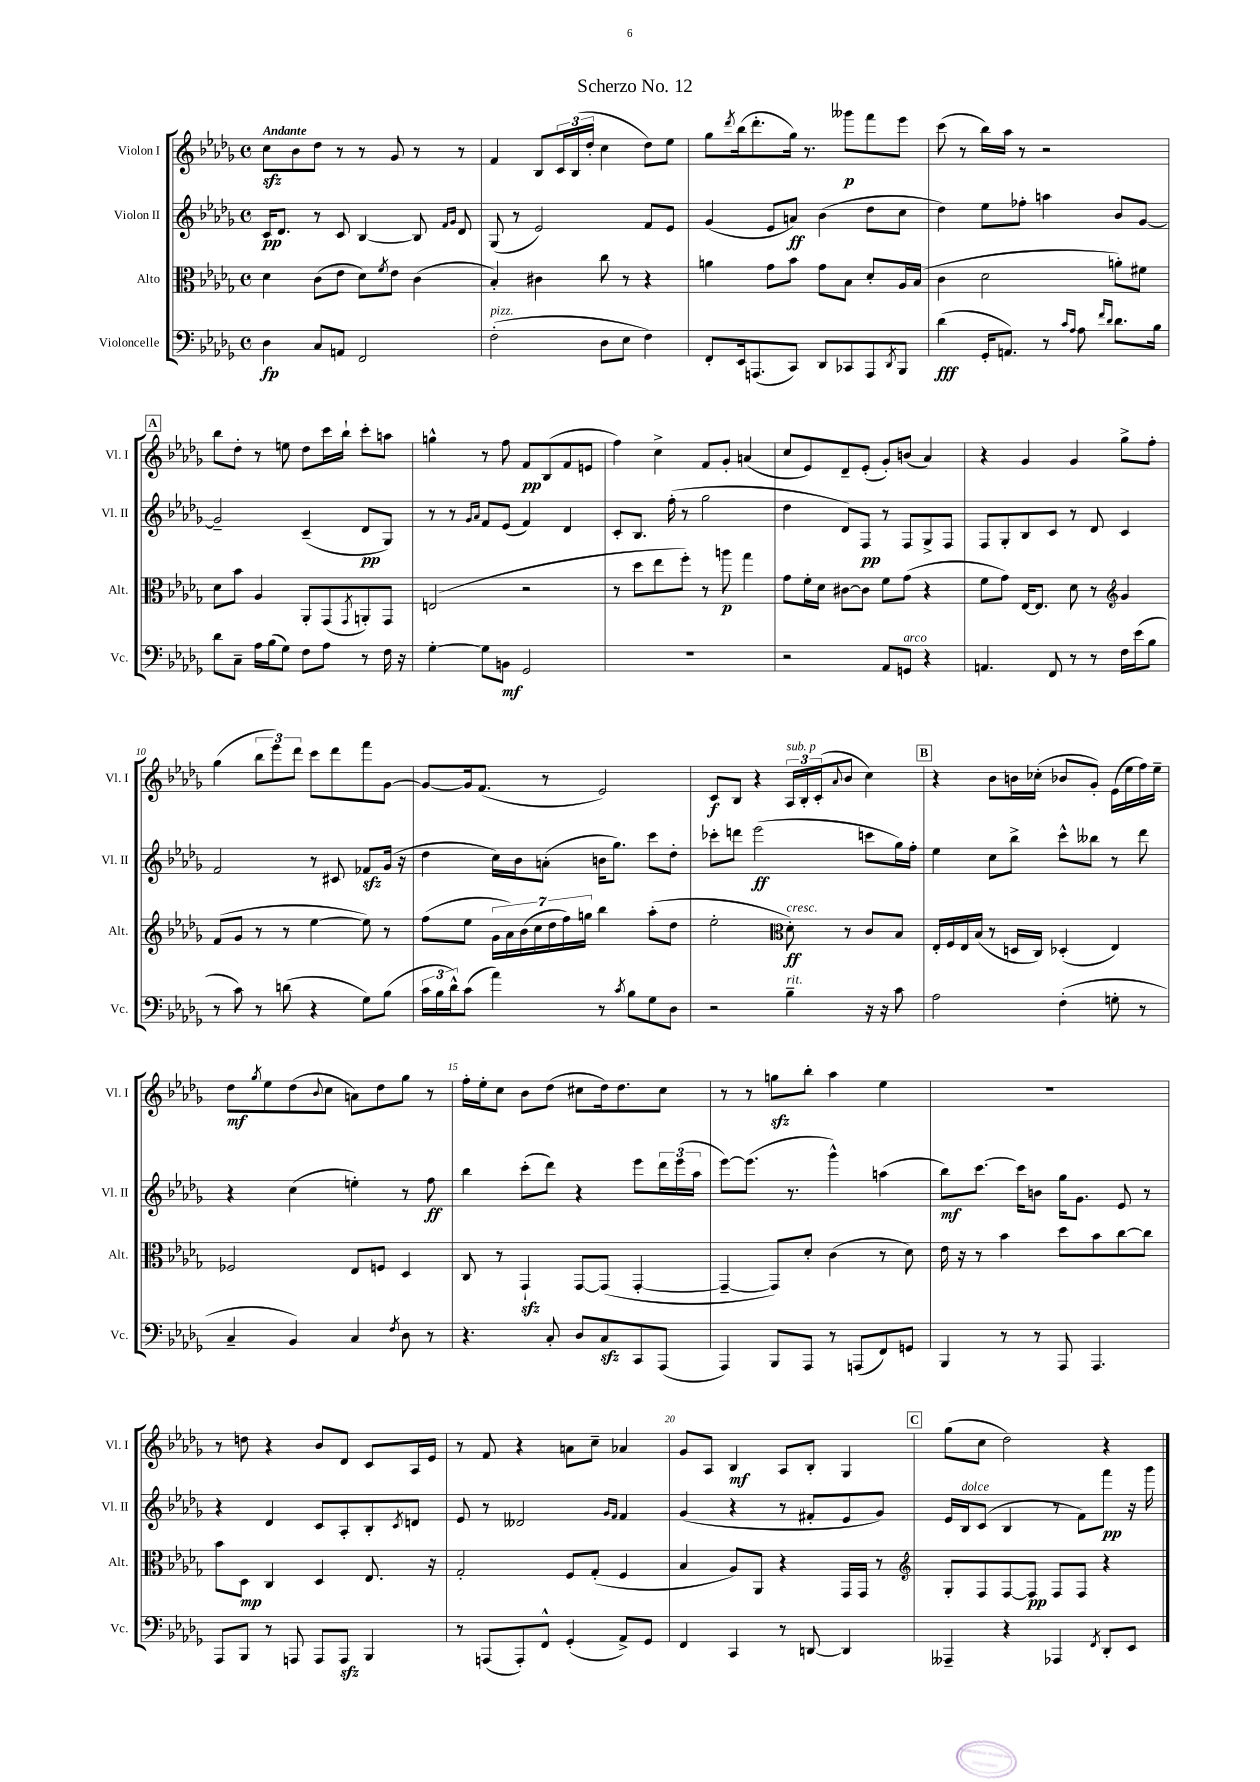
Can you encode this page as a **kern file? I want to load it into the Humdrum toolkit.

**kern	**kern	**kern	**kern
*staff4	*staff3	*staff2	*staff1
*clefF4	*clefC3	*clefG2	*clefG2
*k[b-e-a-d-g-]	*k[b-e-a-d-g-]	*k[b-e-a-d-g-]	*k[b-e-a-d-g-]
*M4/4	*M4/4	*M4/4	*M4/4
*met(c)	*met(c)	*met(c)	*met(c)
4D-\	4d-\	16c/LK	8cc\L
.	.	8.d-/J	.
.	.	.	8b-\
8C/L	(8c\L	8r	8dd-\J
8AA/J	8e-\J	8c/	8r
2FF/	8d-\L)	[4B-/	8r
.	8qf/	.	.
.	8e-\J	.	8g-/
.	(4c\	8B-/]	8r
.	.	16qqf/LL	.
.	.	16qqg-/JJ	.
.	.	8d-/	8r
=	=	=	=
(2F'\	4B-'/)	(8G-/	4f/
.	.	8r	.
.	4c#\	2e-/)	8B-/L
.	.	.	24c/L
.	.	.	(24B-/
.	.	.	24dd-'/JJ
8D-\L	8cc\	.	4cc\
8E-\J	8r	.	.
4F\)	4r	8f/L	8dd-\L)
.	.	8e-/J	8ee-\J
=	=	=	=
8FF'/L	4a\	(4g-/	8gg-\L
.	.	.	8qddd-/
16EE-/k	.	.	(16bb-\k
(8.AAA/	.	.	8.ddd-'\
.	8g-\L	8e-/L	.
8CC/J)	8b-\J	8a/J)	16gg-\Jk)
.	.	.	8.r
8DD-/L	8g-\L	(4b-\	.
8CC-/	8B-\J	.	8ggg--\L
8AAA/	8d-'/L	8dd-\L	8fff\
8qDD-/	.	.	.
8BBB-/J	16A-/L	8cc\J	8eee-\J
.	(16B-/JJ	.	.
=	=	=	=
(4d-\	4c\	4dd-\)	(8ccc\
.	.	.	8r
16GG-'/LK	2d-\	8ee-\L	16bb-\LL)
8.AA/J)	.	.	16aa-\JJ
.	.	8ff-'\J	8r
8r	.	4aa\	2r
16qqc/LL	.	.	.
16qqA-/JJ	.	.	.
8A-\	.	.	.
16qqf/LL	.	.	.
16qqd-/JJ	.	.	.
8.d-\L	8a'\L)	8b-/L	.
.	8f#\J	[8g-/J	.
16B-\Jk	.	.	.
=	=	=	=
8d-\L	8d-\L	2g-~/]	8bb-\L
8C~\J	8b-\J	.	8dd-'\J
16A-\LL	4A-/	.	8r
(16B-\J	.	.	.
8G-\J)	.	.	8ee\
8F\L	8AA-'/L	(4c~/	8dd-\L
8A-\J	(8GG-/	.	16ccc\L
.	.	.	16bb-`\JJ
.	8qGG-/	.	.
8r	8AA'/)	8d-/L	8ccc'\L
16F\	8GG-/J	8G-/J)	8aa\J
16r	.	.	.
=	=	=	=
[4G-'\	(2E/	8r	4gg^^\
.	.	8r	.
.	.	16qqg-/LL	.
.	.	16qqa-/JJ	.
8G-\]L	.	8f/L	8r
8BB\J	.	(8e-/J	8ff\
2GG-/	2r	4f/)	8f/L
.	.	.	(8B-/
.	.	4d-/	8f/
.	.	.	8e/J
=	=	=	=
1r	8r	8c'/L	4ff\)
.	8dd-\L	8.B-/J	.
.	8ee-\	.	4cc^\
.	.	(16ff'\	.
.	8ff'\J)	8r	.
.	8r	2gg-\	8f/L
.	8aa\	.	8g-'/J
.	4gg-\	.	(4a/
=	=	=	=
2r	8g-\L	4dd-\	8cc/L
.	16f'\L	.	8e-/)
.	16d-\JJ	.	.
.	[8c#\L	8d-/L)	8d-~/
.	8c#\]J	8F/J	(8e-'/J
8AA-/L	8f\L	8r	8g-'/L)
8GG/J	(8g-\J	8F/L	(8b/J
4r	4r	8G-^/	4a-/)
.	.	8F/J	.
=	=	=	=
4.AA/	8f\L	8F/L	4r
.	8g-\J)	8G-'/	.
.	[16E-/LK	8B-/	4g-/
.	8.E-/]J	.	.
8FF/	.	8c/J	.
8r	8d-\	8r	4g-/
8r	8r	8d-/	.
*	*clefG2	*	*
16F\LL	4g-/	4c/	8gg-^\L
(16e-\J	.	.	.
8B-\J	.	.	8ff'\J
=	=	=	=
8r	(8f/L	2f/	(4gg-\
8c\)	8g-/J	.	.
8r	8r	.	12bb-\L
.	.	.	12eee-\)
(8d\	8r	.	.
.	.	.	12ddd-\J
4r	[4ee-\	8r	8ccc\L
.	.	8c#/	8ddd-\
8G-\L)	8ee-\])	8f-/L	8fff\
(8B-\J	8r	(16g-/Jk	[8g-\J
.	.	16r	.
=	=	=	=
24c\LL	(8ff\L	4dd-\	8g-/_L
24B-\	.	.	.
24d-^^\J)	.	.	.
(8c\J	8ee-\J	.	16g-/]k
.	.	.	(8.f/J
4a-\)	28g-\LL	16cc\LL)	.
.	28a-\)	.	.
.	.	16b-\J	.
.	(28b-\	.	.
.	28cc\	.	.
.	.	(8a'\J	8r
.	28dd-\	.	.
.	28ff\)	.	.
.	28gg\JJ	.	.
8r	4bb-\	16b\LK	2e-/)
.	.	8.gg-\J)	.
8qc/	.	.	.
8B-\L	.	.	.
8G-\	(8aa-'\L	8ccc\L	.
8D-\J	8dd-\J	8dd-'\J	.
=	=	=	=
2r	2ee-'\	8ccc-'\L	8c/L
.	.	8ddd\J	8B-/J
.	.	(2eee-\	4r
*	*clefC3	*	*
4B-~\	8d-'\)	.	24A-/LL
.	.	.	24B-'/
.	.	.	(24c'/J
.	.	.	8qqa-/
.	8r	.	8b-/J
16r	8c/L	8ccc\L	4cc\)
16r	.	.	.
8c\	8B-/J	16gg-\L)	.
.	.	16ff'\JJ	.
=	=	=	=
2A-\	16E-'/LL	4ee-\	4r
.	16F/	.	.
.	16E-/	.	.
.	(16B-/JJ	.	.
.	8r	8cc\L	8b-\L
.	16D/LL	8bb-^\J	16b\L
.	16C/JJ)	.	(16cc-'\JJ
(4F'\	(4D-'/	8ccc^^\L	8b-/L
.	.	8bb--\J	8g-'/J)
8G'\	4E-/)	8r	(16e-\LL
.	.	.	16ee-\
8r	.	8ddd-\	16ff\)
.	.	.	16ee-~\JJ
=	=	=	=
4C~/	2F-/	4r	8dd-\L
.	.	.	8qgg-/
.	.	.	8ee-\
4BB-/)	.	(4cc\	(8dd-\
.	.	.	8qqb-/
.	.	.	8cc\J
4C/	8E-/L	4ee'\)	8a\L)
.	8F/J	.	8dd-\
8qF/	.	.	.
8D-\	4D-/	8r	8gg-\J
8r	.	8ff\	8r
=	=	=	=
4.r	8C/	4bb-\	16ff'\LL
.	.	.	16ee-'\J
.	8r	.	8cc\J
.	4GG-`/	(8ccc'\L	8b-\L
8C'/	.	8ddd-\J)	(8dd-\J
8D-/L	[8GG-/L	4r	8cc#\L
8C/	(8GG-/]J	.	16dd-\k)
.	.	.	8.dd-\
8CC/	[4GG-'/	8eee-\L	.
(8AAA-/J	.	24ddd-\L	8cc#\J
.	.	(24eee-\	.
.	.	24aa-\JJ	.
=	=	=	=
4AAA-/)	4GG-~/_	[8eee-\L)	8r
.	.	(8.eee-\]J	8r
8BBB-/L	8GG-/]L)	.	8gg\L
.	.	8.r	.
8AAA-/J	8d-'/J	.	8bb-'\J
8r	(4c\	4ggg-^^\)	4aa-\
(8AAA/L	.	.	.
8FF/)	8r	(4aa\	4ee-\
8GG/J	8d-\)	.	.
=	=	=	=
4BBB-/	16e-\	8bb-\L)	1r
.	16r	.	.
.	8r	[8.ccc\J	.
8r	4b-\	.	.
.	.	16ccc\]LK	.
8r	.	8b\J	.
8AAA-/	8dd-\L	16gg-\LK	.
.	.	8.g-\J	.
4.AAA-/	8b-\	.	.
.	[8cc\	8e-/	.
.	8cc\]J	8r	.
=	=	=	=
8AAA-/L	8b-\L	4r	8r
8BBB-/J	8D-\J	.	8dd\
8r	4C/	4d-/	4r
8AAA/	.	.	.
8AAA/L	4D-/	8c/L	8b-/L
8AAA/J	.	8A-'/	8d-/J
4BBB-/	8.E-/	8B-'/	8c/L
.	.	8qc/	.
.	.	8d/J	16A-/L
.	16r	.	16e-/JJ
=	=	=	=
8r	2G-'/	8e-/	8r
(8AAA/L	.	8r	8f/
8AAA'/)	.	2d--/	4r
8FF^^/J	.	.	.
(4GG-'/	8F/L	.	8a\L
.	(8G-'/J	.	8cc~\J
.	.	16qqg-/LL	.
.	.	16qqf/JJ	.
8AA-^/L)	4F/	4f/	4a-/
8GG-/J	.	.	.
=	=	=	=
4FF/	4B-/	(4g-/	8g-/L
.	.	.	8A-/J
4CC/	8A-/L)	4r	4B-/
.	8AA-/J	.	.
8r	4r	8r	8A-/L
[8DD/	.	8f#'/L	8B-'/J
4DD/]	16GG-/LL	8e-/	4G-/
.	16GG-/JJ	.	.
.	8r	8g-/J)	.
=	=	=	=
*	*clefG2	*	*
4AAA--~/	8G-'/L	16e-/LL	(8gg-\L
.	.	16B-/J	.
.	8F/	(8c/J	8cc\J
4r	[8F/	4B-/	2dd-\)
.	8F/]J	.	.
4AAA-/	8F/L	8r	.
.	8F/J	8f\L)	.
8qFF/	.	.	.
8DD-'/L	4r	8fff\J	4r
8EE-/J	.	16r	.
.	.	16ggg-\	.
==	==	==	==
*-	*-	*-	*-
